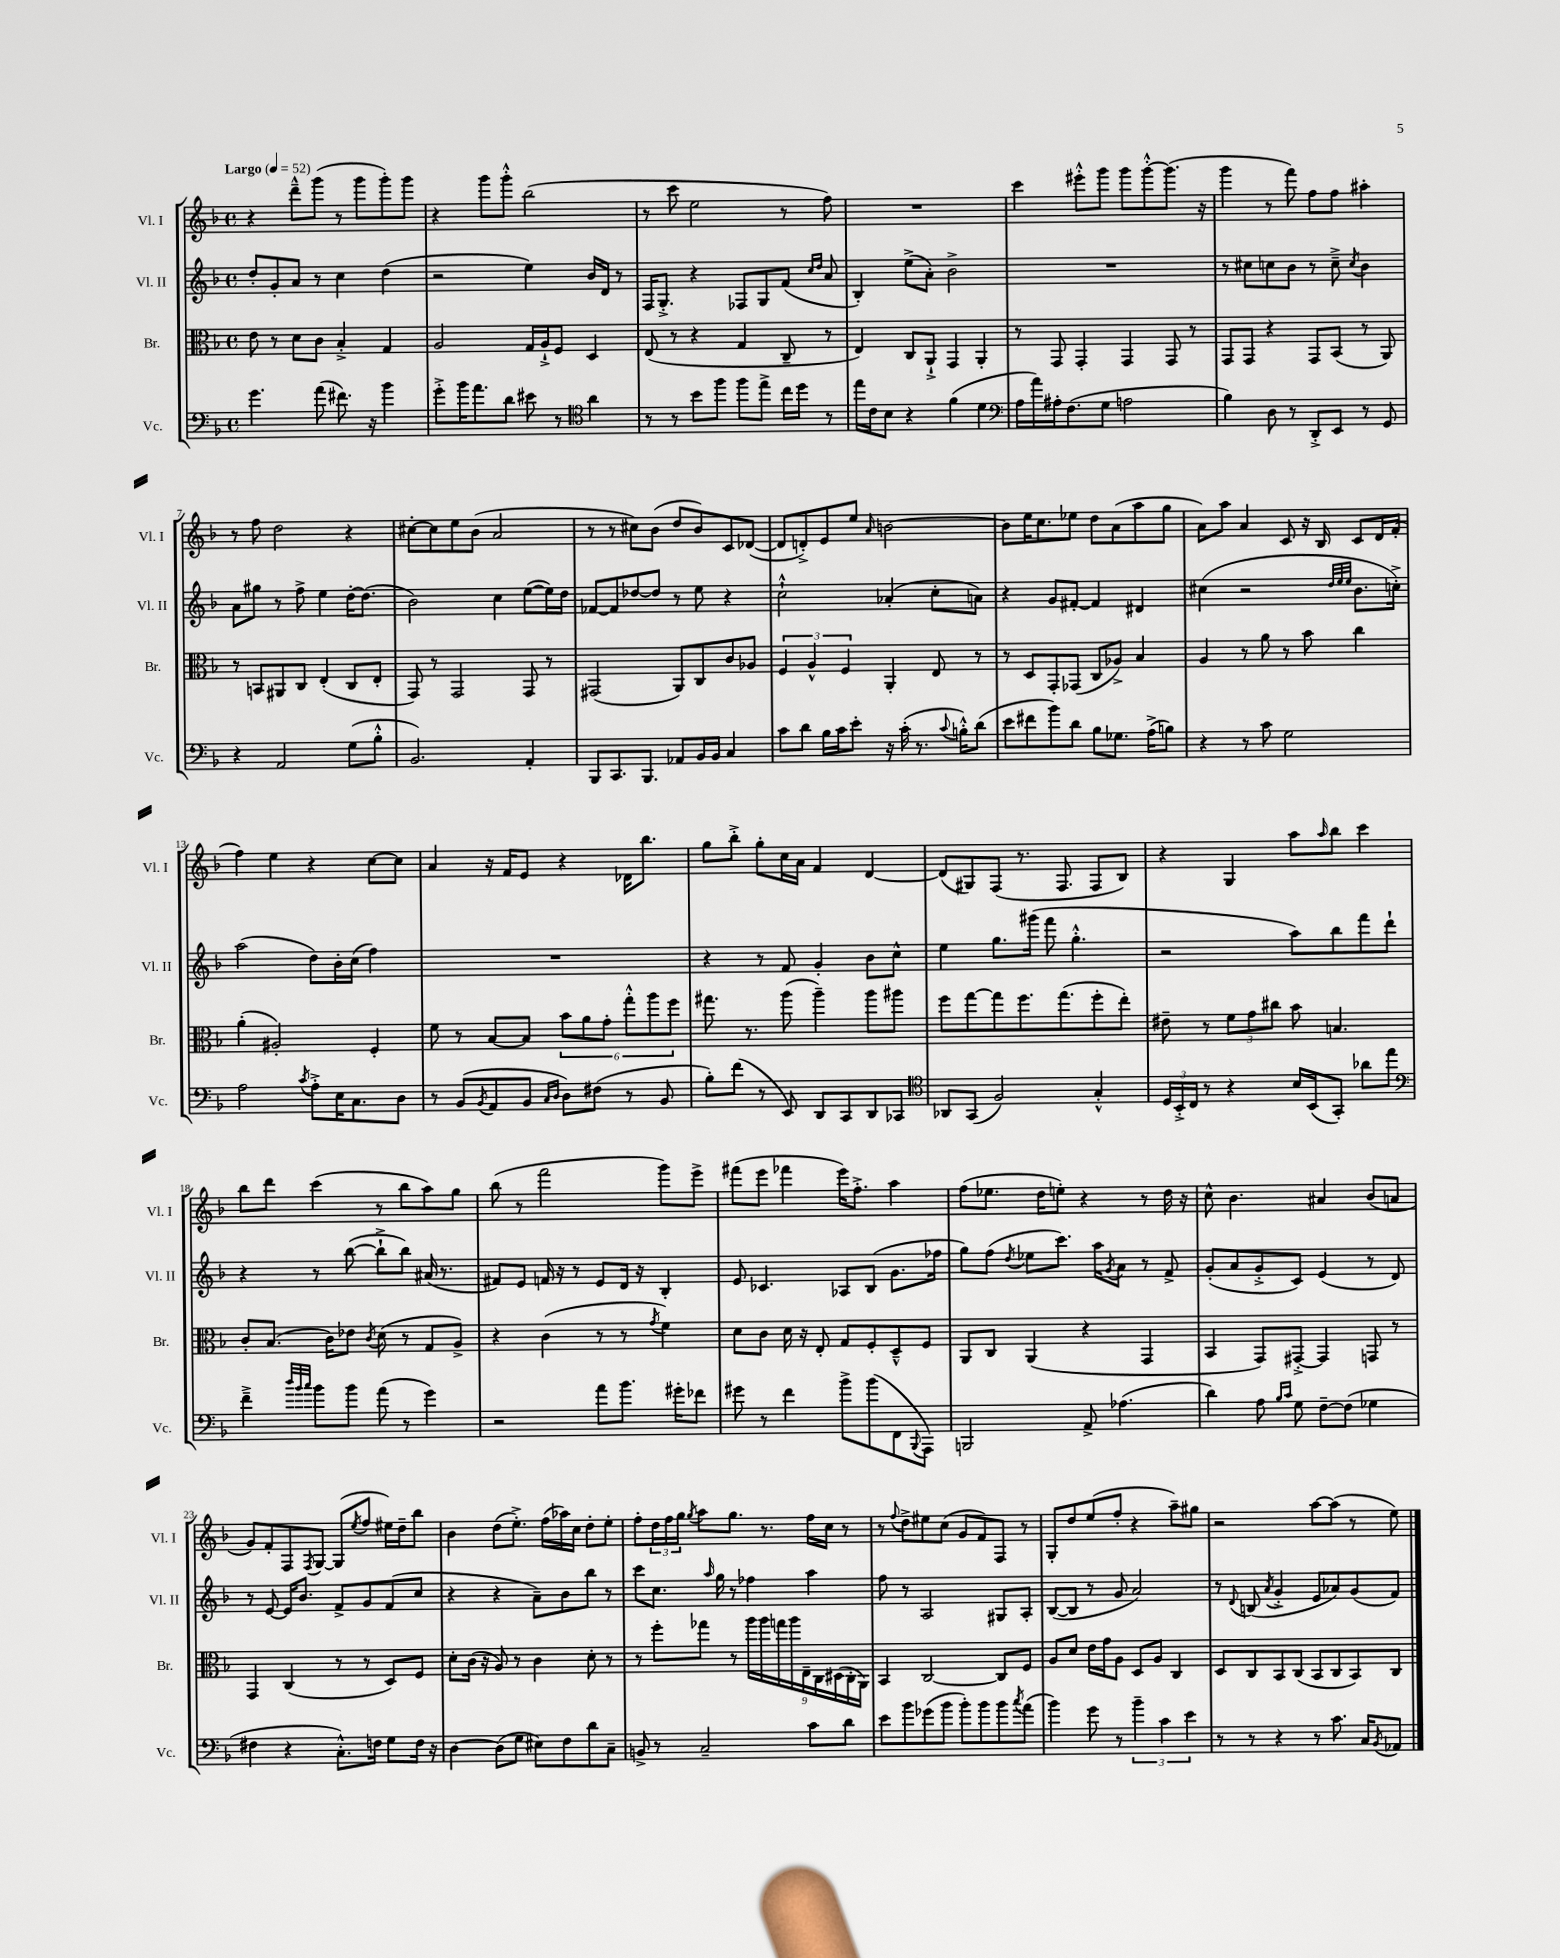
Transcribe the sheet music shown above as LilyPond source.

<<
\new StaffGroup <<
\new Staff = "s0" \with { instrumentName = "Vl. I" shortInstrumentName = "Vl. I" } {
    \clef treble \key f \major \defaultTimeSignature \time 4/4 \tempo "Largo" 4 = 52
    r4 d'''8---^ g'''8( r8 g'''8 g'''8-.) g'''8 |
    r4 g'''8 g'''8-.-^ bes''2( |
    r8 c'''8 e''2 r8 f''8) |
    R1 |
    c'''4 eis'''8-.-^ g'''8 g'''8 g'''8~-.-^ g'''8.( r16 |
    g'''4 r8 f'''8) f''8 f''8 ais''4-. |
    r8 f''8 d''2 r4 |
    cis''8~-. cis''8 e''8 bes'8( a'2 |
    r8 r8 cis''8) bes'8( d''8 bes'8) c'8 des'8~( |
    des'8 d'8-.->) e'8 e''8 \grace { a'16 } b'2~ |
    b'8 e''16 c''8. ees''8 d''8 a'8( a''8 g''8 |
    a'8) a''8 a'4 c'8 r16 bes16 c'8 d'16 f'16-.( |
    f''4) e''4 r4 c''8~ c''8 |
    a'4 r16 f'16 e'8 r4 des'16 bes''8. |
    g''8 bes''8-.-> g''8-. c''16 a'16 f'4 d'4~ |
    d'8( gis8) f8( r8. f8. f8 bes8) |
    r4 g4 a''8 \grace { a''16 } bes''8 c'''4 |
    bes''8 d'''8 c'''4( r8 bes''8 a''8) g''8 |
    bes''8( r8 f'''2 g'''8) e'''8-> |
    fis'''8( e'''8 fes'''4 e'''16) f''8.-.-> a''4 |
    f''8( ees''8. d''16 e''8-.) r4 r8 d''16 r16 |
    c''8-^ bes'4. ais'4 bes'8( a'8 |
    g'8) f'8-. f8 \acciaccatura { f8 } g8~ g8( \acciaccatura { e''8 } f''8 eis''16) d''16-- bes''8 |
    bes'4 d''8( e''8.-.->) f''16( aes''16) c''16 d''8-. e''8-. |
    f''8-. \tuplet 3/2 { d''16 f''16 g''16 } \acciaccatura { g''8 } a''8 g''8. r8. f''16 c''16 r8 |
    r8 \appoggiatura { f''8 } d''8-> eis''8 c''8( g'8 f'8) f8 r8 |
    g8-. d''8 e''8( f''8-. r4 a''8--) gis''8 |
    r2 a''8~ a''8( r8 e''8) \bar "|." |
}
\new Staff = "s1" \with { instrumentName = "Vl. II" shortInstrumentName = "Vl. II" } {
    \clef treble \key f \major \defaultTimeSignature \time 4/4
    d''8-. g'8-. a'8 r8 c''4 d''4( |
    r2 e''4) bes'16 d'16 r8 |
    f16 g8.-.-> r4 fes8 g8 f'8( \grace { c''16 d''16 } a'8 |
    bes4-.) e''8->( a'8-.) bes'2-> |
    R1 |
    r8 cis''8 c''8 bes'8 r8 c''8---> \acciaccatura { c''8 } bes'4 |
    a'8 gis''8 r8 f''8-> e''4 d''16~-. d''8.( |
    bes'2) c''4 e''8~( e''16) d''16 |
    fes'8~ fes'8 des''8~ des''8 r8 e''8 r4 |
    c''2-!-^ aes'4-.( c''8-. a'8) |
    r4 g'8 fis'8~-. fis'4 dis'4 |
    cis''4( r2 \grace { d''32 e''32 e''32 } bes'8. c''16-.->) |
    a''2( d''8) bes'16-. c''16( f''4) |
    R1 |
    r4 r8 f'8 g'4-. bes'8 c''8-^ |
    e''4 g''8. gis'''16( f'''8 g''4.-.-^ |
    r2 a''8) bes''8 f'''8 d'''8-! |
    r4 r8 bes''8~( bes''8-!-> bes''8) ais'16( r8. |
    fis'8) e'8 f'16 r16 r8 e'8 d'16 r16 bes4-. |
    e'8 ces'4. aes8 bes8( g'8. fes''16 |
    g''8) f''8( \acciaccatura { d''8 } ees''8 c'''8.) a''16 \acciaccatura { g'8 } a'8 r8 f'8-> |
    g'8-.( a'8 g'8-.-> c'8) e'4( r8 d'8) |
    r8 e'8~ e'16 bes'8. f'8-> g'8 f'8( c''8 |
    r4 r4 a'8--) bes'8 bes''8 r8 |
    c'''8 c''8. \grace { a''16 } g''16 r8 fes''4 a''4 |
    f''8 r8 a2 gis8 a8-. |
    bes8~( bes8 r8 g'8 a'2) |
    r8 \appoggiatura { d'8 } b8( \acciaccatura { a'8 } g'4-.-> e'8 aes'8) g'8( f'8) \bar "|." |
}
\new Staff = "s2" \with { instrumentName = "Br." shortInstrumentName = "Br." } {
    \clef alto \key f \major \defaultTimeSignature \time 4/4
    e'8 r8 d'8 c'8 bes4-.-> g4 |
    a2 g16 a16-!-> f8 d4 |
    e8( r8 r4 g4 c8-- r8 |
    e4) c8 a,8-!-> g,4 a,4-. |
    r8 g,8 g,4-. g,4 g,8 r8 |
    g,8 g,8 r4 g,8 bes,8( r8 a,8) |
    r8 b,8 ais,8 c8 e4-.( c8 e8-. |
    g,8) r8 g,2 g,8 r8 |
    gis,2( a,8) c8 c'8 aes8 |
    \tuplet 3/2 { f4 a4-^ f4 } a,4-. e8 r8 |
    r8 d8 g,8-. ges,8( c8 aes8->) bes4 |
    a4 r8 a'8 r8 bes'8 c''4 |
    a'4-.( ais2-.) f4-. |
    f'8 r8 bes8~ bes8 \tuplet 6/4 { bes'8 a'8 g'8-. g''8-.-^ a''8 f''8 } |
    gis''8. r8. a''8( a''4--) a''8 ais''8 |
    f''8 g''8~ g''8 f''8. g''8.( f''8-. e''8-.) |
    eis'8-- r8 \tuplet 3/2 { f'8 g'8 cis''8 } bes'8 b4. |
    c'8-. bes8.( c'16) ees'8 \acciaccatura { c'8 } d'8( r8 g8 a8->) |
    r4 c'4( r8 r8 \acciaccatura { g'8 } f'4) |
    d'8 c'8 d'16 r16 e8-. g8 f8-. d8---^ f8 |
    a,8 c8 a,4( r4 g,4 |
    bes,4 g,8) gis,8~-.-> gis,4 g,8 r8 |
    g,4 c4( r8 r8 d8) f8 |
    d'8-. c'16( r16 a8) r8 c'4 d'8-. r8 |
    r8 f''8-. ges''8 r8 \tuplet 9/8 { a''16 a''16 g''16 a''16 e16-- c16 dis16( c16-. a,16) } |
    bes,4 c2~ c8 f8 |
    a8 d'8 e'16 g'16 a8 d8 a8 c4 |
    d8 c8 bes,8 c8( bes,8 c8 bes,8) c8 \bar "|." |
}
\new Staff = "s3" \with { instrumentName = "Vc." shortInstrumentName = "Vc." } {
    \clef bass \key f \major \defaultTimeSignature \time 4/4
    g'4. a'8( fis'8.) r16 bes'4 |
    g'8-.-> bes'16 a'8. d'8 eis'8 r8 \clef tenor a'4 |
    r8 r8 bes'8 f''8 f''8 e''8-> c''16 d''16 r8 |
    e''16 c'16 bes8 r4 f'4( d'4 |
    \clef bass a16 a'16) ais16-. f8.( g8 a2 |
    bes4) d8 r8 d,8-.-> e,8 r8 g,8 |
    r4 a,2 g8( bes8-.-^ |
    bes,2.) a,4-. |
    bes,,8 c,8. bes,,8. aes,8 bes,16 bes,16 c4 |
    c'8 d'8 bes16 c'16 e'8-. r16 c'16-.( r8. \appoggiatura { c'8 } b16-.-^) d'8( |
    e'8 fis'8 bes'8) d'8 bes8 ges8. a16->( b8) |
    r4 r8 c'8 g2 |
    a2 \acciaccatura { c'8 } a8-.-> e16 c8. d8 |
    r8 bes,8( \acciaccatura { bes,8 } a,8 bes,8 \grace { c16 d16 } d8) fis8( r8 bes,8 |
    bes8-.) f'8( r8 e,8) d,8 c,8 d,8 ces,8 |
    \clef tenor aes,8 g,8( f2) g4-.-^ |
    \tuplet 3/2 { d16 bes,16-.-> c16 } r8 r4 bes16 bes,16( g,8-.) aes'8 e''8 |
    \clef bass f'4---> \grace { d''32 bes'32 c''32 } bes'8 bes'8 a'8( r8 g'4) |
    r2 a'8 bes'8. gis'16-. fes'8 |
    gis'8 r8 f'4 bes'8-> bes'8( f,8 \appoggiatura { bes,,8 } a,,8) |
    b,,2 a,8-> aes4.( |
    d'4) a8 \grace { bes16 c'16 } g8 f8~-- f8( ges4 |
    fis4 r4 c8.-.-^) f16 g8 f16 r16 |
    d4~ d8( g8 eis8) f8 d'8 c8-- |
    b,8-> r8 c2-- c'8 d'8 |
    e'8 bes'8 ges'8( bes'8 bes'8-.) bes'8 bes'8 \acciaccatura { c''8 } a'8( |
    bes'4) g'8 r8 \tuplet 3/2 { bes'4-- c'4 e'4 } |
    r8 r8 r4 r8 c'8. c16 \acciaccatura { bes,8 } aes,8 \bar "|." |
}
>>
>>
